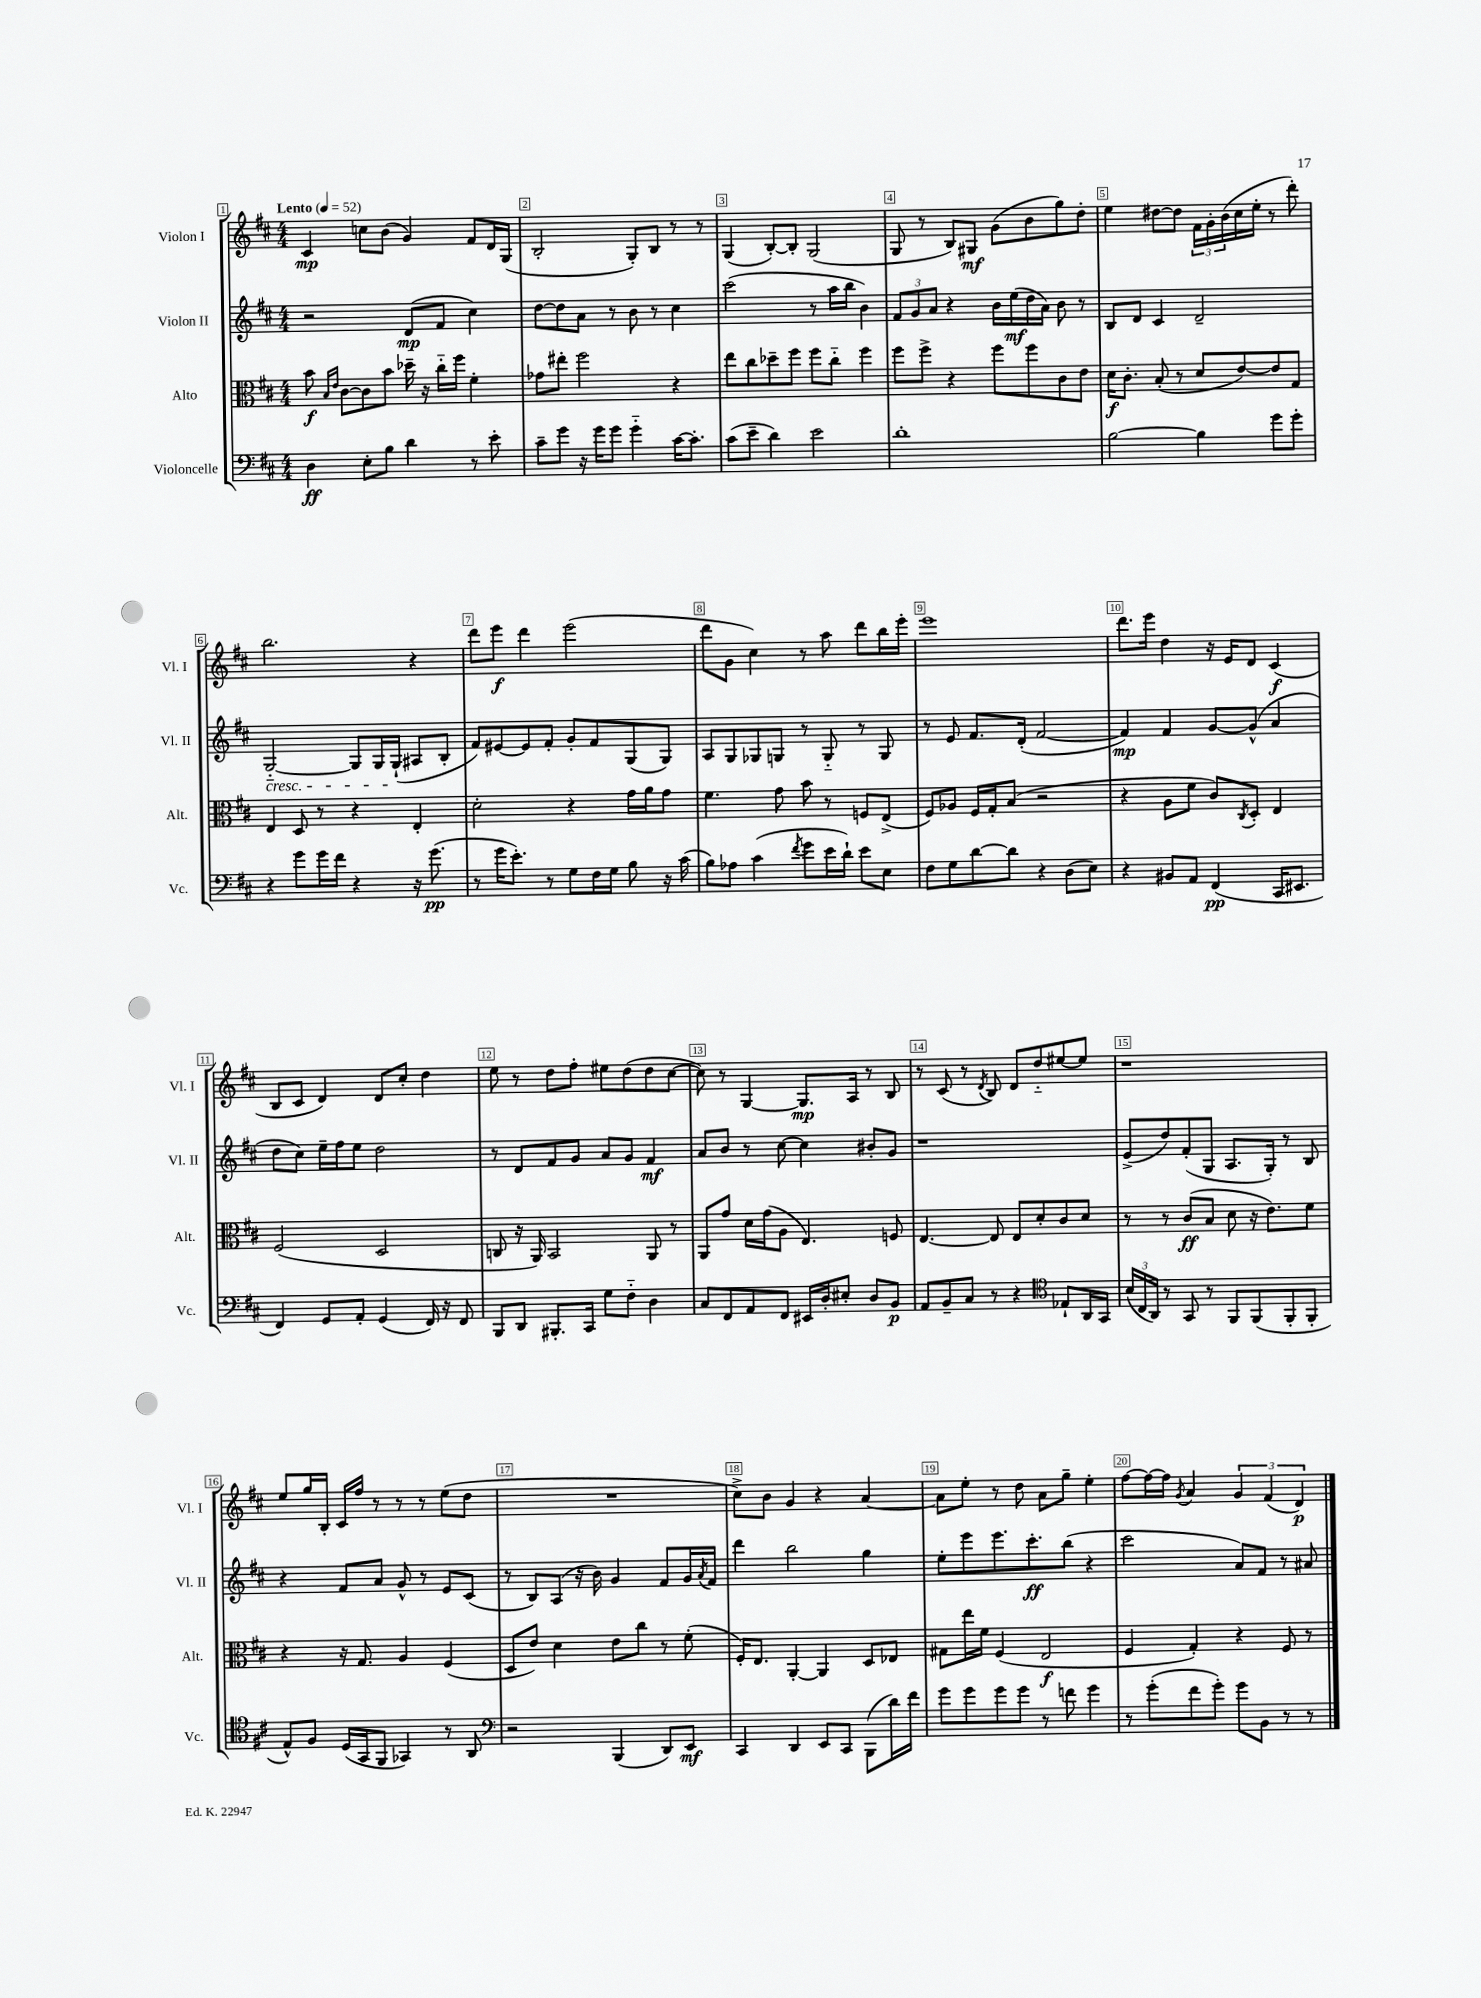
<<
\new StaffGroup <<
\new Staff = "s0" \with { instrumentName = "Violon I" shortInstrumentName = "Vl. I" } {
    \clef treble \key d \major \numericTimeSignature \time 4/4 \tempo "Lento" 4 = 52
    cis'4\mp c''8 b'8( g'4) fis'8 d'16 g16( |
    b2-. g8-.) b8 r8 r8 |
    g4( b8~-.) b8-. g2( |
    g8 r8 b8) gis8\mf g'8( b'8 g''8) d''8-. |
    e''4 dis''8~ dis''8 \tuplet 3/2 { fis'16 g'16-. b'16( } cis''16 e''16-. r8 d'''8-.) |
    b''2. r4 |
    d'''8 e'''8\f d'''4 e'''2( |
    d'''8 g'8 cis''4) r8 a''8 d'''8 b''16 e'''16-. |
    e'''1 |
    d'''8. e'''16 d''4 r16 e'16 d'8 cis'4\f( |
    b8 cis'8 d'4) d'8 cis''8-. d''4 |
    e''8 r8 d''8 fis''8-. eis''8 d''8( d''8 cis''8~ |
    cis''8) r8 g4~ g8.\mp a16 r8 b8 |
    r8 cis'8( r8 \acciaccatura { d'8 } b8) d'8 d''8-_ eis''8~ eis''8 |
    r1 |
    e''8 g''16 b16-. cis'16 fis''16 r8 r8 r8 e''8( d''8 |
    R1 |
    cis''8->) b'8 g'4 r4 a'4~ |
    a'8 e''8-. r8 d''8 a'8 g''8-- e''4-. |
    fis''8~ fis''16~ fis''16 \acciaccatura { g'8 } a'4 \tuplet 3/2 { g'4 fis'4( d'4\p) } \bar "|." |
}
\new Staff = "s1" \with { instrumentName = "Violon II" shortInstrumentName = "Vl. II" } {
    \clef treble \key d \major \numericTimeSignature \time 4/4
    r2 d'8\mp( fis'8 cis''4) |
    d''8~ d''8 a'8 r8 b'8 r8 cis''4 |
    cis'''2( r8 a''16 b''16 b'4) |
    \tuplet 3/2 { fis'8 g'8 a'8 } r4 b'16 e''16\mf( d''16 a'16) b'8 r8 |
    b8 d'8 cis'4 d'2-- |
    g2~-_\cresc g8 g16 g16-!\!( ais8 b8-. |
    fis'8) eis'8~ eis'8 fis'8-. g'8-. fis'8 g8( g8) |
    a8 g8 ges8 g8 r8 g8-_ r8 g8 |
    r8 e'8 fis'8. d'16-.( fis'2~ |
    fis'4\mp) fis'4 g'8~ g'8-^( a'4 |
    d''8 cis''8) e''16-- fis''16 e''8 d''2 |
    r8 d'8 fis'8 g'8 a'8 g'8 fis'4\mf |
    a'8 b'8 r8 cis''8~ cis''4 bis'8-. g'8 |
    r1 |
    e'8->( d''8) fis'8-.( g8 a8. g16-.) r8 b8 |
    r4 fis'8 a'8 g'8-^ r8 e'8 cis'8( |
    r8 b8) a8( r16 b'16) g'4 fis'8 g'16 \acciaccatura { a'8 } fis'16 |
    d'''4 b''2 g''4 |
    e''8-. e'''8 e'''8. cis'''8.-.\ff b''8( r4 |
    cis'''2 a'8) fis'8 r8 ais'8 \bar "|." |
}
\new Staff = "s2" \with { instrumentName = "Alto" shortInstrumentName = "Alt." } {
    \clef alto \key d \major \numericTimeSignature \time 4/4
    b'8\f \grace { b16 e'16 } cis'8~ cis'8 b'8 des''16-- r16 cis''16-_ fis''16 fis'4-. |
    ges'8 eis''8-. fis''2 r4 |
    e''8 cis''8 des''8-- fis''8 fis''8 cis''8-_ fis''4 |
    fis''8 fis''8-> r4 fis''8 fis''8 cis'8 e'8 |
    d'16\f cis'8.-. b8-.( r8 d'8 e'8~) e'8 g8 |
    e4 d8 r8 r4 e4-. |
    d'2-. r4 g'16 a'16 g'8 |
    fis'4. g'8 b'8 r8 f8 e8->( |
    fis8) aes8 fis16 g16-. b8( r2 |
    r4 a8 fis'8 cis'8) \acciaccatura { cis8 } d8-. e4 |
    fis2( d2 |
    c8 r16 a,16) b,2 a,8 r8 |
    a,8 g'8 d'16 g'16( a8 e4.) f8 |
    e4.~ e8 e8 d'8-. cis'8 d'8 |
    r8 r8 cis'8\ff( b8 d'8 r16 e'8.) fis'8 |
    r4 r16 g8. a4 fis4( |
    d8 e'8) d'4 e'8 cis''8 r8 fis'8-.( |
    fis16-.) e8. a,4~-. a,4 d8 ees8 |
    gis8 e''16 fis'16 fis4( e2\f |
    fis4 g4-.) r4 fis8 r8 \bar "|." |
}
\new Staff = "s3" \with { instrumentName = "Violoncelle" shortInstrumentName = "Vc." } {
    \clef bass \key d \major \numericTimeSignature \time 4/4
    d4\ff e8-. b8 d'4 r8 e'8-. |
    cis'8-- g'8 r16 g'16 g'8 g'4-_ cis'16~ cis'8.-. |
    cis'8( e'8-- d'4) e'2 |
    d'1-. |
    b2~ b4 g'8 g'8-. |
    r4 g'8 g'16 fis'16 r4 r16 g'8.\pp( |
    r8 g'16 e'8.-.) r8 g8 fis16 g16 b8 r16 cis'16( |
    b8) aes8 cis'4( \acciaccatura { fis'8 } g'8 e'16 d'16-!) e'8 e8 |
    fis8 g8 d'8~ d'8 r4 d8( e8) |
    r4 bis,8 a,8 fis,4\pp( cis,16 eis,8. |
    fis,4) g,8 a,8-. g,4( fis,16) r16 fis,8 |
    b,,8 d,8 bis,,8.-. cis,16 g8 fis8-_ d4 |
    cis8 fis,8 a,8 fis,8 eis,16 d16-. eis8-. d8 b,8\p |
    a,8 b,8-- cis8 r8 r4 \clef tenor ees8-! a,16 g,16 |
    \tuplet 3/2 { b16( cis16 a,16) } r8 g,8 r8 fis,8 fis,8( fis,8-. fis,8-. |
    e8-^) fis8 d16( g,16 fis,8 ges,4) r8 a,8 |
    \clef bass r2 b,,4( d,8) e,8\mf |
    cis,4 d,4 e,8 cis,8 b,,8( d'16) fis'16 |
    g'8 g'8 g'8 g'8 r8 f'8 g'4 |
    r8 g'8-.( fis'8 g'8-.) g'8 b,8 r8 r8 \bar "|." |
}
>>
>>
\layout { \context { \Score \override BarNumber.break-visibility = ##(#f #t #t) barNumberVisibility = #all-bar-numbers-visible \override BarNumber.stencil = #(make-stencil-boxer 0.1 0.3 ly:text-interface::print) } }
